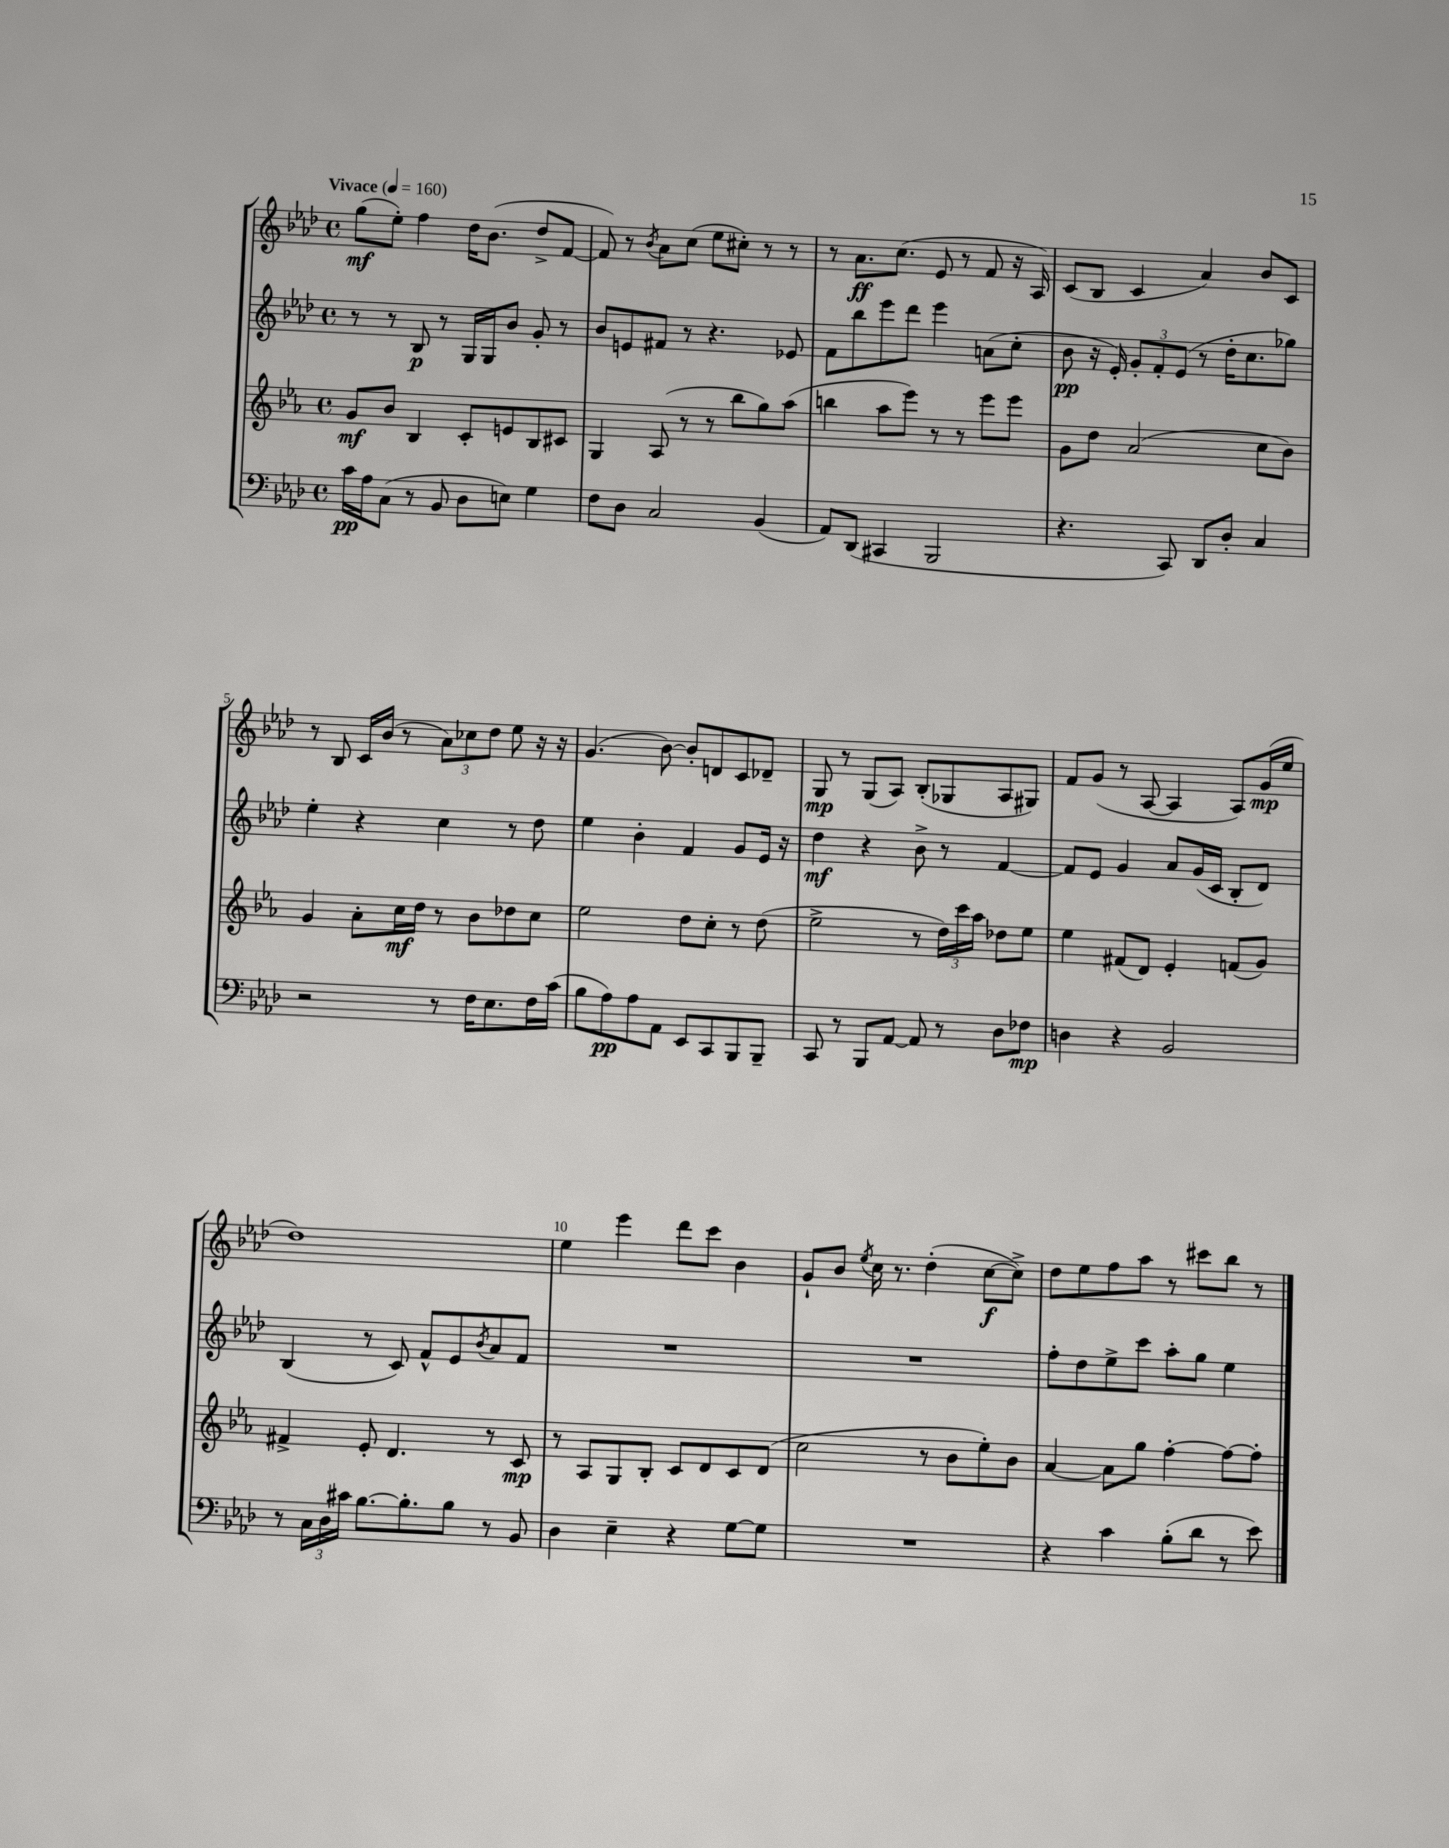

**kern	**kern	**kern	**kern
*staff4	*staff3	*staff2	*staff1
*clefF4	*clefG2	*clefG2	*clefG2
*k[b-e-a-d-]	*k[b-e-a-]	*k[b-e-a-d-]	*k[b-e-a-d-]
*M4/4	*M4/4	*M4/4	*M4/4
*met(c)	*met(c)	*met(c)	*met(c)
*MM160	*MM160	*MM160	*MM160
16c	8g	8r	(8gg
16A-	.	.	.
(8C	8b-	8r	8ee-')
8r	4B-	8B-	4ff
8BB-	.	8r	.
8D-	8c'	16G	16dd-
.	.	16G	(8.b-
8E)	8e	8b-	.
4G	8B-	8g'	8dd-^
.	8c#	8r	[8f
=	=	=	=
8F	4G	8b-	8f])
8D-	.	8e	8r
.	.	.	8qb-
2C	(8A-	8f#	8a-
.	8r	8r	(8cc
.	8r	4.r	8ee-
.	8bb-	.	8cc#')
(4BB-	8gg)	.	8r
.	(8aa-	8e-	8r
=	=	=	=
8AA-)	4bb	8f	8r
(8DD-	.	8bb-	8.a-
4CC#	8aa-	8eee-	.
.	.	.	(8.cc
.	8eee-)	8ddd-	.
2BBB-	8r	4eee-	8e-
.	8r	.	8r
.	8eee-	(8a	8f
.	8eee-	8cc'	16r
.	.	.	16A-)
=	=	=	=
4.r	8g	8b-	(8c
.	8dd	16r	8B-
.	.	16e-')	.
.	(2a-	12g'	4c
.	.	12f'	.
8CC)	.	.	.
.	.	(12e-	.
8DD-	.	8r	4a-)
8D-'	.	16dd-'	.
.	.	8.cc	.
4C	8cc	.	8b-
.	8b-)	8gg-)	8c
=	=	=	=
2r	4g	4ee-'	8r
.	.	.	8B-
.	8a-'	4r	16c
.	.	.	(16b-
.	16cc	.	8r
.	16dd	.	.
8r	8r	4cc	12a-)
.	.	.	12cc-
16F	8b-	.	.
.	.	.	12dd-
8.E-	.	.	.
.	8dd-	8r	8ee-
16F	8cc	8dd-	16r
(16c	.	.	16r
=	=	=	=
8B-	2ee-	4ee-	(4.g
8A-)	.	.	.
8A-	.	4b-'	.
8AA-	.	.	[8b-)
8EE-	8dd	4f	8b-']
8CC	8cc'	.	8d
8BBB-	8r	8g	8c
8BBB-~	(8dd	16e-	8d-~
.	.	16r	.
=	=	=	=
8CC	2ee-^	4dd-	8G
8r	.	.	8r
8BBB-	.	4r	(8G
[8AA-	.	.	8A-)
8AA-]	8r	8b-^	(8B-'
8r	24dd)	8r	8G-
.	24ccc	.	.
.	24aa-	.	.
8D-	8dd-	[4f	8A-
8F-	8ee-	.	8G#)
=	=	=	=
4D	4ee-	8f]	8f
.	.	8e-	(8g
4r	(8f#	4g	8r
.	8d)	.	[8A-
2BB-	4e-'	8a-	4A-]
.	.	(16g	.
.	.	16c	.
.	(8f	8B-'	8A-)
.	8g)	8d-)	(16g
.	.	.	16ee-
=	=	=	=
8r	4f#^	(4B-	1dd-)
24C	.	.	.
24D-	.	.	.
24c#	.	.	.
[8.B-	8e-'	8r	.
.	4.d	8c)	.
8.B-']	.	.	.
.	.	8f^^	.
8B-	.	8e-	.
.	.	8qb-	.
8r	8r	8a-	.
8BB-	8c	8f	.
=	=	=	=
4D-	8r	1r	4ee-
.	8A-	.	.
4E-~	8G	.	4eee-
.	8B-'	.	.
4r	8c	.	8ddd-
.	8d	.	8ccc
[8G	8c	.	4b-
8G]	(8d	.	.
=	=	=	=
1r	2cc	1r	8g`
.	.	.	8b-
.	.	.	8qee-
.	.	.	16cc
.	.	.	8.r
.	8r	.	(4dd-'
.	8b-	.	.
.	8ee-')	.	[8cc
.	8b-	.	8cc^])
=	=	=	=
4r	[4a-	8ff'	8dd-
.	.	8dd-	8ee-
4c	8a-]	8ee-^	8ff
.	8gg	8ccc	8aa-
(8B-'	[4ff'	8aa-'	8r
8d-	.	8gg	8ccc#
8r	8ff_	4ee-	8bb-
8e-)	8ff']	.	8r
==	==	==	==
*-	*-	*-	*-
